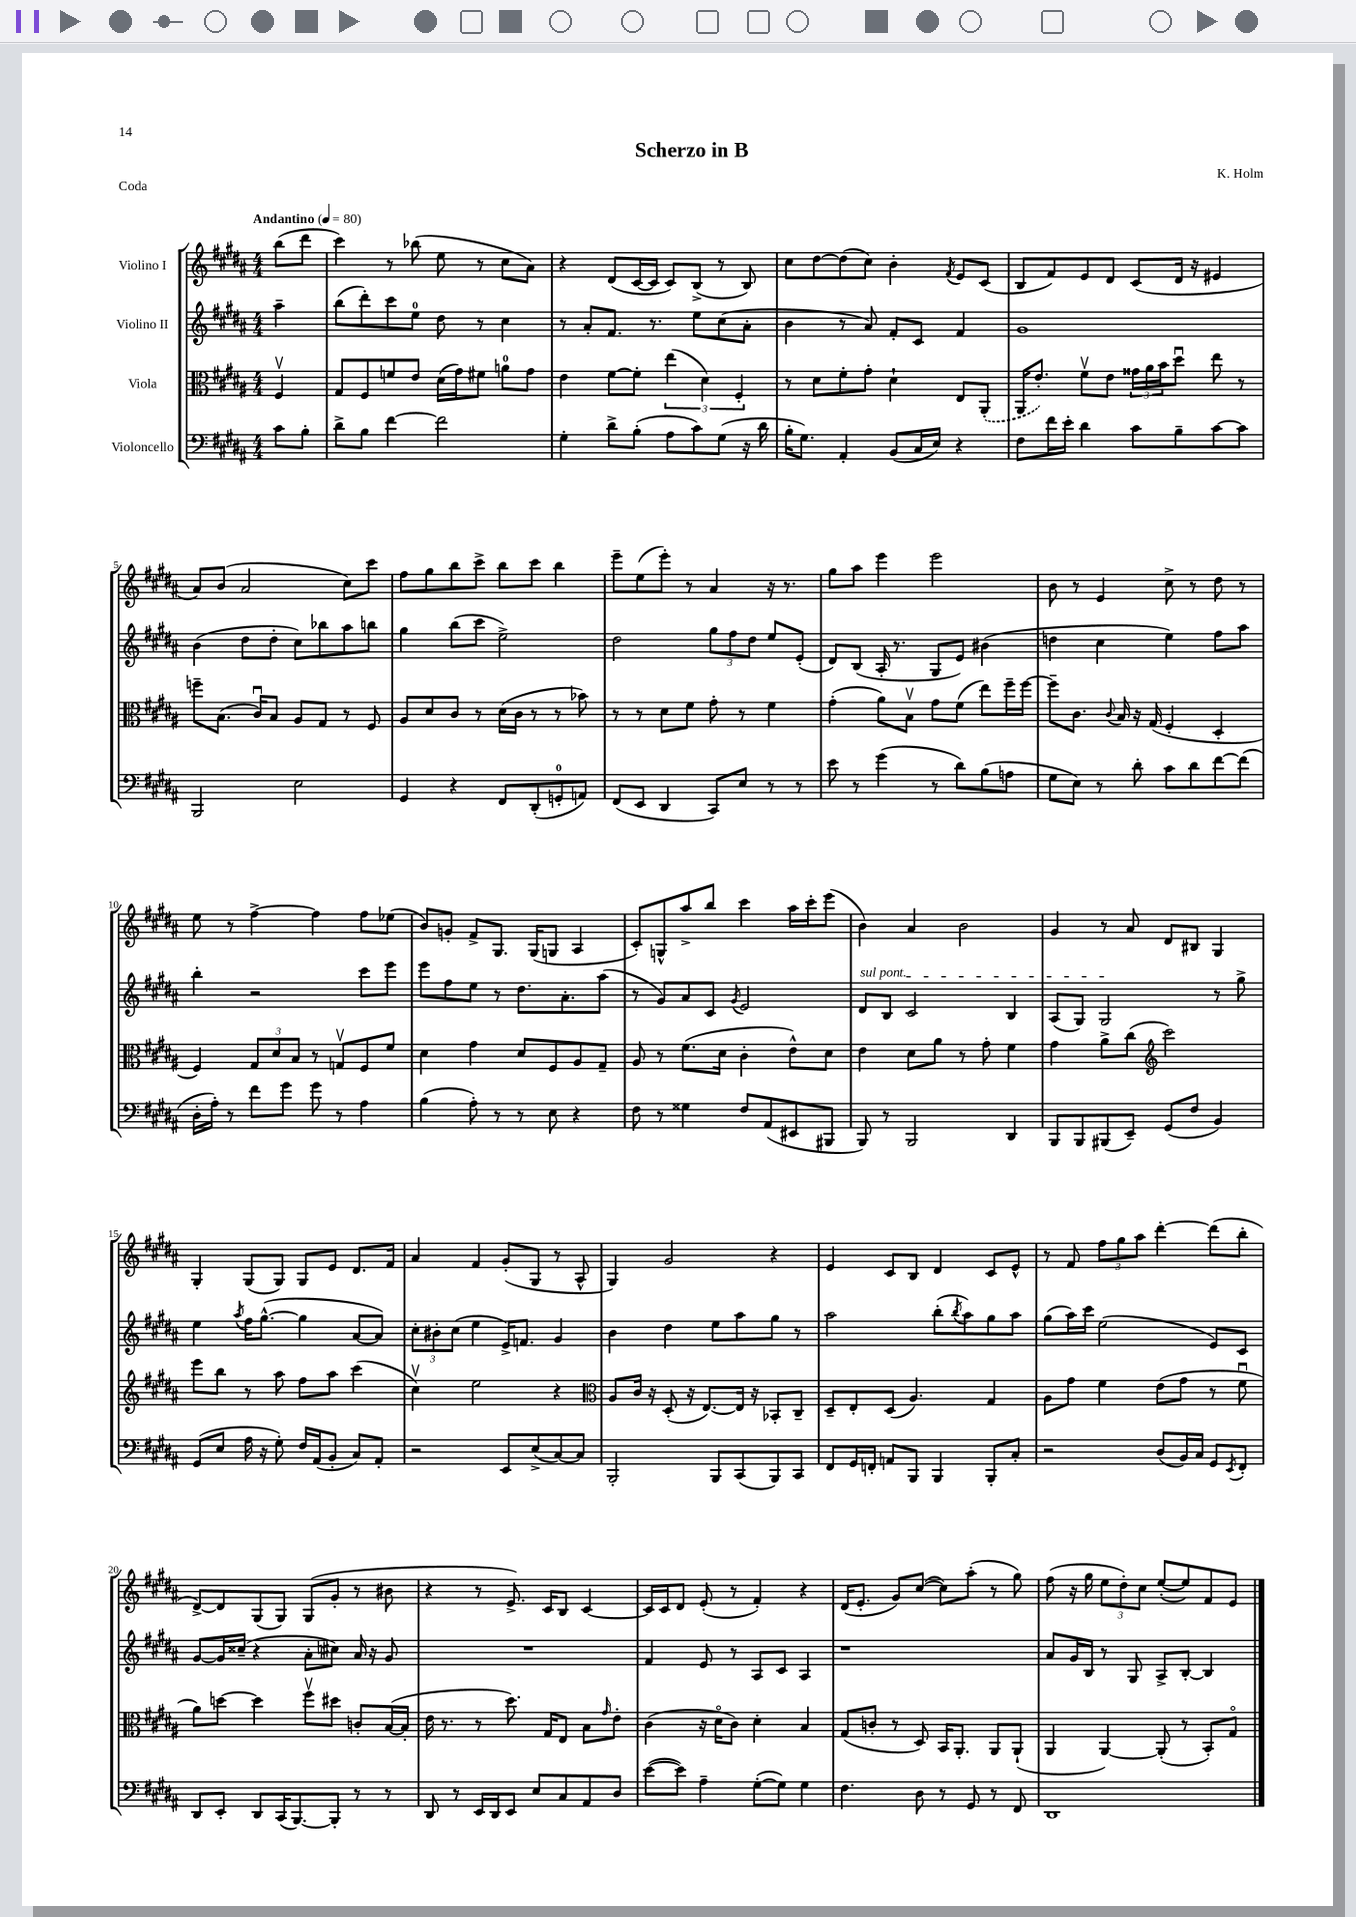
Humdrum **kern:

**kern	**kern	**kern	**kern
*staff4	*staff3	*staff2	*staff1
*clefF4	*clefC3	*clefG2	*clefG2
*k[f#c#g#d#a#]	*k[f#c#g#d#a#]	*k[f#c#g#d#a#]	*k[f#c#g#d#a#]
*M4/4	*M4/4	*M4/4	*M4/4
*MM80	*MM80	*MM80	*MM80
8c#	4F#v	4aa#~	(8bb
8B'	.	.	8ddd#
=	=	=	=
8d#^	8G#	(8bb	4ccc#)
8B	8F#	8ddd#')	.
[4f#	8f	8ccc#	8r
.	8e	8ee	(8bb-
2f#]	(16d#	8dd#	8ee
.	16g#)	.	.
.	8f#	8r	8r
.	8a	4cc#	8cc#
.	8g#	.	8a#)
=	=	=	=
4G#'	4e	8r	4r
.	.	8a#'	.
8d#^	[8f#	8.f#	(8d#
(8B'	8f#']	.	[16c#
.	.	8.r	16c#]
8A#	(6ee	.	8c#)
8c#)	.	8ee	(8B^
.	6d#)	.	.
(8G#	.	(8cc#	8r
.	6F#'	.	.
16r	.	8a#'	8B)
16d#	.	.	.
=	=	=	=
16B'	8r	4b	8cc#
8.G#)	.	.	.
.	8d#	.	[8dd#
4AA#'	8f#'	8r	(8dd#]
.	8g#'	8a#)	8cc#)
(8BB	4d#`	8f#'	4b'
16C#	.	8c#	.
16E)	.	.	.
.	.	.	8qf#
4r	8E	4f#	8e
.	(8AA#'	.	(8c#
=	=	=	=
8F#	16AA#	1g#	8B
.	8.e')	.	.
16f#	.	.	8f#)
16e'	.	.	.
4d#	8f#v	.	8e
.	8e	.	8d#
8c#	24g##	.	(8c#
.	24a#	.	.
.	24b	.	.
8B~	8dd#u	.	16d#
.	.	.	16r
[8c#	8ee	.	4e#
8c#]	8r	.	.
=	=	=	=
2BBB	8ff~	(4b	8a#)
.	(8.B	.	(8b
.	.	8dd#	2a#
.	16c#u)	.	.
.	8B	8dd#'	.
2E	8A#	8cc#)	.
.	8G#	8bb-	.
.	8r	8aa#	8cc#)
.	8F#	8bb	8ccc#
=	=	=	=
4GG#	8A#	4gg#	8ff#
.	8d#	.	8gg#
4r	8c#	(8bb	8bb
.	8r	8ccc#	8ccc#^
8FF#	(16d#	2ee^)	8bb
.	16c#	.	.
(8DD#'	8r	.	8ccc#
8GG'	8r	.	4bb
8AA)	8b-)	.	.
=	=	=	=
(8FF#	8r	2dd#	8eee~
8EE	8r	.	(8ee
4DD#	8d#	.	8eee')
.	8f#	.	8r
8CC#)	8g#'	12gg#	4a#
.	.	12ff#	.
8E	8r	.	.
.	.	12dd#	.
8r	4f#	8ee	16r
.	.	.	8.r
8r	.	(8e'	.
=	=	=	=
8e	(4g#'	8d#)	8gg#
8r	.	(8B	8aa#
(4g#	8a#)	16A#'	4eee
.	.	8.r	.
.	8Bv	.	.
8r	8g#	8G#	2eee
8d#)	(8f#	8e)	.
(8B	8ee)	(4b#	.
8A	16ff#~	.	.
.	[16ff#	.	.
=	=	=	=
8G#	8ff#~]	4dd	8b
8E)	8.c#	.	8r
8r	.	4cc#	4e
.	8qqc#	.	.
.	16B	.	.
8d#'	16r	.	.
.	(16G#	.	.
8c#	4F#'	4ee)	8cc#^
8d#	.	.	8r
[8f#	4D#'	8ff#	8dd#
(8f#]	.	8aa#	8r
=	=	=	=
16D#'	4F#)	4bb'	8ee
16A#')	.	.	.
8r	.	.	8r
8f#	12G#	2r	[4ff#^
.	12d#	.	.
8g#	.	.	.
.	12B	.	.
8g#	8r	.	4ff#]
8r	8Gv	.	.
4A#	8F#	8ccc#	8ff#
.	8f#	8eee	(8ee-
=	=	=	=
(4B	4d#	8eee	8b)
.	.	8ff#	8g'
8A#')	4g#	8ee	8f#^
8r	.	8r	8.G#
8r	8d#	8.dd#	.
.	.	.	(16G#
8E	8F#	.	8G
.	.	8.a#'	.
4r	8A#	.	4A#
.	8G#~	(8aa#	.
=	=	=	=
8F#	8A#	8r	8c#')
8r	8r	8g#)	8G^^
4G##	(8.f#	8a#	8aa#^
.	.	8c#	8bb
.	16d#	.	.
.	.	8qg#	.
8F#	4c#'	2e	4ccc#
(8AA#	.	.	.
8EE#	8e^^)	.	16aa#
.	.	.	16ccc#'
8BBB#	8d#	.	(8eee
=	=	=	=
8BBB)	4e	8d#	4b)
8r	.	8B	.
2BBB	8d#	2c#	4a#
.	8a#	.	.
.	8r	.	2b
.	8g#'	.	.
4DD#	4f#	4B	.
=	=	=	=
8BBB	4g#	(8A#	4g#
8BBB	.	8G#)	.
(8BBB#	8a#^	2G#	8r
8EE~)	(8cc#	.	8a#
*	*clefG2	*	*
(8GG#	2ccc#)	.	8d#
8F#	.	.	8B#
4BB)	.	8r	4G#
.	.	8gg#^	.
=	=	=	=
(8GG#	8eee	4ee	4G#'
8E	8bb	.	.
.	.	8qaa#	.
16A#	8r	16ff#	(8G#
16r	.	([8.gg#^^	.
8G#')	8aa#	.	8G#)
16F#	8ff#	4gg#]	8G#
(16AA#	.	.	.
8BB'	8aa#	.	8e
8C#)	(4ccc#	[8a#	8.d#
8AA#'	.	8a#])	.
.	.	.	16f#
=	=	=	=
2r	4cc#v)	12cc#'	4a#
.	.	12b#'	.
.	.	(12cc#	.
.	2ee	4ee	4f#
8EE	.	16e^)	(8g#'
.	.	8.f	.
(8E^	.	.	8G#
[8C#)	4r	4g#	8r
8C#]	.	.	8A#^^
=	=	=	=
*	*clefC3	*	*
2BBB'	8A#	4b	4G#)
.	16c#	.	.
.	16r	.	.
.	(8D#'	4dd#	2g#
.	16r	.	.
.	[8.E)	.	.
8BBB	.	8ee	.
(8CC#	16E]	8aa#	.
.	16r	.	.
8BBB)	8BB-'	8gg#	4r
8CC#	8C#~	8r	.
=	=	=	=
8FF#	8D#~	2aa#	4e
16GG#	8E'	.	.
16FF'	.	.	.
8AA	(8D#	.	8c#
8BBB	4.A#)	.	8B
4BBB	.	(8bb'	4d#
.	.	8qbb	.
.	.	8aa#)	.
8BBB'	4G#	8gg#	8c#
8C#'	.	8aa#	8e^^
=	=	=	=
2r	8A#	(8gg#	8r
.	8g#	16aa#)	8f#
.	.	16ccc#	.
.	4f#	(2ee	12ff#
.	.	.	12gg#
.	.	.	12aa#
(8D#	(8e	.	[4ddd#'
16BB)	8g#	.	.
16C#	.	.	.
8GG#	8r	8e)	(8ddd#]
8qEE	.	.	.
8FF#'	8f#u	8c#	8bb'
=	=	=	=
8DD#	8a#)	[8g#	[8d#^)
8EE'	[8dd	16g#]	8d#]
.	.	(16cc##~	.
8DD#	4dd]	4r	(8G#
(16CC#	.	.	8G#)
[8.BBB)	.	.	.
.	8ff#v	8a#'	(8G#
8BBB']	8dd#	8cc#)	8g#'
8r	8c'	16a#	8r
.	.	16r	.
8r	([16B	8g#	8b#
.	16B']	.	.
=	=	=	=
8DD#	16e	1r	4r
.	8.r	.	.
8r	.	.	.
16EE	8r	.	8r
16DD#	.	.	.
8EE	8.dd#)	.	8.e^)
8E	.	.	.
.	16G#	.	16c#
8C#	8E	.	8B
8AA#	8B	.	[4c#
.	16qqg#	.	.
8D#	8e'	.	.
=	=	=	=
([8e	(4c#	4f#	16c#]
.	.	.	16c#
8e])	.	.	8d#
4A#~	16r	8e	(8e'
.	16d#o	.	.
.	8c#)	8r	8r
([8G#'	4d#'	8A#	4f#')
8G#])	.	8c#	.
4G#	4B	4A#	4r
=	=	=	=
4.F#	(8G#	1r	(16d#
.	.	.	8.e'
.	8c'	.	.
.	8r	.	8g#)
8D#	8D#)	.	([8cc#
8r	16BB	.	8cc#])
.	8.AA#'	.	.
8GG#	.	.	(8aa#'
8r	8AA#	.	8r
8FF#	(8AA#`	.	8gg#)
=	=	=	=
1DD#	4AA#	8a#	(8ff#
.	.	16g#	16r
.	.	16B	16gg#
.	[4AA#)	8r	12ee
.	.	.	12dd#')
.	.	8G#	.
.	.	.	12cc#
.	(8AA#']	8A#^	([8ee'
.	8r	[8B'	8ee])
.	8BB')	4B]	8f#
.	8G#o	.	8e
==	==	==	==
*-	*-	*-	*-
